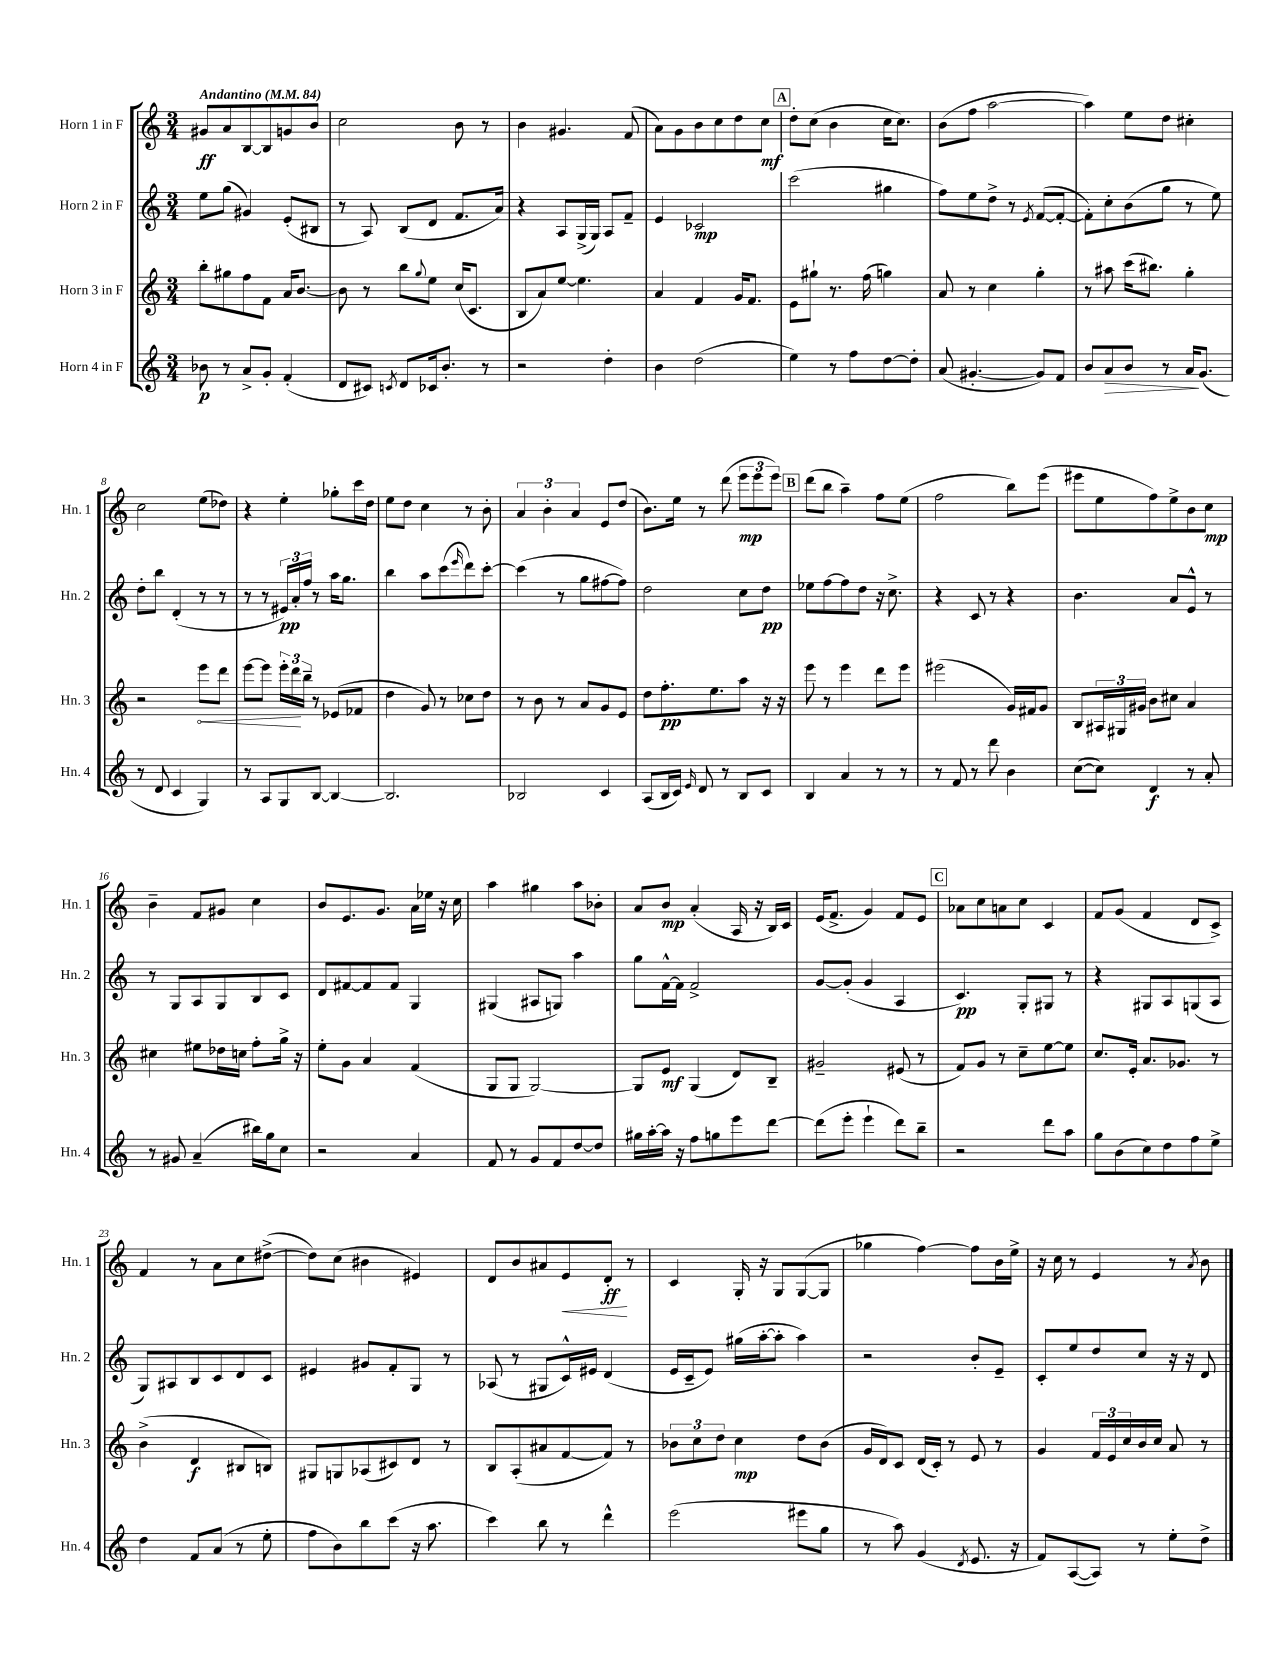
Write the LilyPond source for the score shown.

<<
\new StaffGroup <<
\new Staff = "s0" \with { instrumentName = "Horn 1 in F" shortInstrumentName = "Hn. 1" } {
    \clef treble \key c \major \numericTimeSignature \time 3/4 \tempo "Andantino" 4 = 84
    gis'8\ff a'8 b8~ b8 g'8 b'8 |
    c''2 b'8 r8 |
    b'4 gis'4. f'8( |
    a'8) g'8 b'8 c''8 d''8 c''8\mf |
    \mark \markup { \box "A" } d''8-. c''8( b'4 c''16 c''8.) |
    b'8( f''8 a''2~ |
    a''4) e''8 d''8 cis''4-. |
    c''2 e''8( des''8) |
    r4 e''4-. ges''8-. c'''16 d''16 |
    e''8 d''8 c''4 r8 b'8-. |
    \tuplet 3/2 { a'4 b'4-. a'4 } e'8 d''8( |
    b'8.) e''16 r8 d'''8( \tuplet 3/2 { e'''8\mp e'''8 e'''8) } |
    \mark \markup { \box "B" } d'''8( b''8 a''4--) f''8 e''8( |
    f''2 b''8) e'''8( |
    eis'''8 e''8 f''8) e''8-> b'8 c''8\mp |
    b'4-- f'8 gis'8 c''4 |
    b'8 e'8. g'8. a'16 ees''16 r16 c''16 |
    a''4 gis''4 a''8 bes'8-. |
    a'8 b'8\mp a'4-.( a16 r16 b16) c'16 |
    e'16( f'8.-> g'4) f'8 e'8 |
    \mark \markup { \box "C" } aes'8 c''8 a'8 c''8 c'4 |
    f'8 g'8( f'4 d'8 c'8->) |
    f'4 r8 a'8 c''8 dis''8~->( |
    dis''8) c''8( bis'4 eis'4) |
    d'8 b'8 ais'8 e'8\< d'8-.\ff\! r8 |
    c'4 g16-. r16 g8 g8~( g8 |
    ges''4 f''4~) f''8 b'16 e''16-> |
    r16 c''16 r8 e'4 r8 \acciaccatura { a'8 } b'8 \bar "|." |
}
\new Staff = "s1" \with { instrumentName = "Horn 2 in F" shortInstrumentName = "Hn. 2" } {
    \clef treble \key c \major \numericTimeSignature \time 3/4
    e''8 g''8( gis'4) e'8-.( bis8 |
    r8 a8) b8( d'8 f'8. a'16) |
    r4 a8 g16->( g16) a8 f'8-- |
    e'4 ces'2\mp |
    \mark \markup { \box "A" } c'''2( gis''4 |
    f''8) e''8 d''8-> r8 \acciaccatura { e'8 } f'8~( f'8~-. |
    f'8-.) c''8-. b'8( g''8 r8 e''8) |
    d''8-. b''8 d'4-.( r8 r8 |
    r8 r8 \tuplet 3/2 { eis'16\pp) a'16-. f''16 } r8 a''16 g''8. |
    b''4 a''8 c'''8( \grace { e'''16 } d'''8) c'''8~-. |
    c'''4( r8 g''8 fis''8~ fis''8) |
    d''2 c''8 d''8\pp |
    \mark \markup { \box "B" } ees''8 f''8~ f''8 d''8 r16 c''8.-> |
    r4 c'8 r8 r4 |
    b'4. a'8 e'8-^ r8 |
    r8 g8 a8 g8 b8 c'8 |
    d'8 fis'8~ fis'8 fis'8 g4 |
    gis4( ais8 g8) a''4 |
    g''8 f'16~-^ f'16 f'2-> |
    g'8~ g'8-.( g'4 a4 |
    \mark \markup { \box "C" } c'4.\pp) g8-. gis8 r8 |
    r4 gis8 a8 g8( a8 |
    g8) ais8 b8 c'8 d'8 c'8 |
    eis'4 gis'8 f'8-. g8 r8 |
    aes8( r8 gis8 c'16-^) eis'16 d'4( |
    e'16 c'16-- e'8) gis''16( a''16~-. a''8-. a''4) |
    r2 b'8-. e'8-- |
    c'8-. e''8 d''8 c''8 r16 r16 d'8 \bar "|." |
}
\new Staff = "s2" \with { instrumentName = "Horn 3 in F" shortInstrumentName = "Hn. 3" } {
    \clef treble \key c \major \numericTimeSignature \time 3/4
    b''8-. gis''8 f''8 f'8 a'16 b'8.~ |
    b'8 r8 b''8 \appoggiatura { g''8 } e''8 c''16( c'8. |
    b8 a'8) e''8~ e''4. |
    a'4 f'4 g'16 f'8. |
    \mark \markup { \box "A" } e'8 gis''8-! r8. f''16( g''4) |
    a'8 r8 c''4 g''4-. |
    r8 ais''8 c'''16( bis''8.) g''4-. |
    r2 \once \override Hairpin.circled-tip = ##t e'''8\< d'''8 |
    e'''8~ e'''8 \tuplet 3/2 { e'''16-. d'''16\! b''16-- } r8 ees'8( fes'8 |
    d''4 g'8) r8 ces''8 d''8 |
    r8 b'8 r8 a'8 g'8 e'8 |
    d''8 f''8.-.\pp e''8. a''8 r16 r16 |
    \mark \markup { \box "B" } e'''8 r8 e'''4 d'''8 e'''8 |
    eis'''2( g'16) fis'16 g'8 |
    b8 \tuplet 3/2 { ais16 gis16 gis'16 } b'8 cis''8 a'4 |
    cis''4 eis''8 des''16 c''16 f''8-. g''16-> r16 |
    e''8-. g'8 a'4 f'4( |
    g8 g8 g2~) |
    g8 e'8\mf g4( d'8) b8-- |
    gis'2-- eis'8( r8 |
    \mark \markup { \box "C" } f'8) g'8 r8 c''8-- e''8~ e''8 |
    c''8. e'16-. a'8. ges'8. r8 |
    b'4->( d'4\f bis8 b8) |
    gis8 g8 aes8( cis'8) d'8 r8 |
    b8 a8-.( ais'8 f'8~ f'8) r8 |
    \tuplet 3/2 { bes'8 c''8 d''8 } c''4\mp d''8 bes'8( |
    g'16 d'16) c'8 d'16( c'16-.) r8 e'8 r8 |
    g'4 \tuplet 3/2 { f'16 e'16 c''16 } b'16 c''16 a'8 r8 \bar "|." |
}
\new Staff = "s3" \with { instrumentName = "Horn 4 in F" shortInstrumentName = "Hn. 4" } {
    \clef treble \key c \major \numericTimeSignature \time 3/4
    bes'8\p r8 a'8-> g'8-. f'4-.( |
    d'8 cis'8) \acciaccatura { c'8 } d'8 ces'16 b'8.-. r8 |
    r2 d''4-. |
    b'4 d''2( |
    \mark \markup { \box "A" } e''4) r8 f''8 d''8~ d''8-. |
    a'8( gis'4.~-. gis'8) f'8 |
    b'8 a'8\> b'8 r8 a'16\! g'8.( |
    r8 d'8 c'4 g4) |
    r8 a8 g8 b8~ b4~ |
    b2. |
    bes2 c'4 |
    a8( b16 c'16) \grace { e'16 } d'8 r8 b8 c'8 |
    \mark \markup { \box "B" } b4 a'4 r8 r8 |
    r8 f'8 r8 d'''8 b'4 |
    c''8~( c''8) d'4\f r8 a'8-. |
    r8 gis'8 a'4--( bis''16) g''16 c''8 |
    r2 a'4 |
    f'8 r8 g'8 f'8 d''8~ d''8 |
    gis''16 a''16~-. a''16 r16 f''8 g''8 e'''8 d'''8~ |
    d'''8( e'''8-. e'''4-! d'''8) b''8-- |
    \mark \markup { \box "C" } r2 d'''8 a''8 |
    g''8 b'8( c''8) d''8 f''8 e''8-> |
    d''4 f'8 a'8( r8 e''8-. |
    f''8 b'8) b''8 c'''8( r16 a''8. |
    c'''4) b''8 r8 d'''4-^ |
    e'''2( eis'''8 g''8 |
    r8 a''8) g'4( \acciaccatura { d'8 } e'8. r16 |
    f'8) a8~( a8) r8 e''8-. d''8-> \bar "|." |
}
>>
>>
